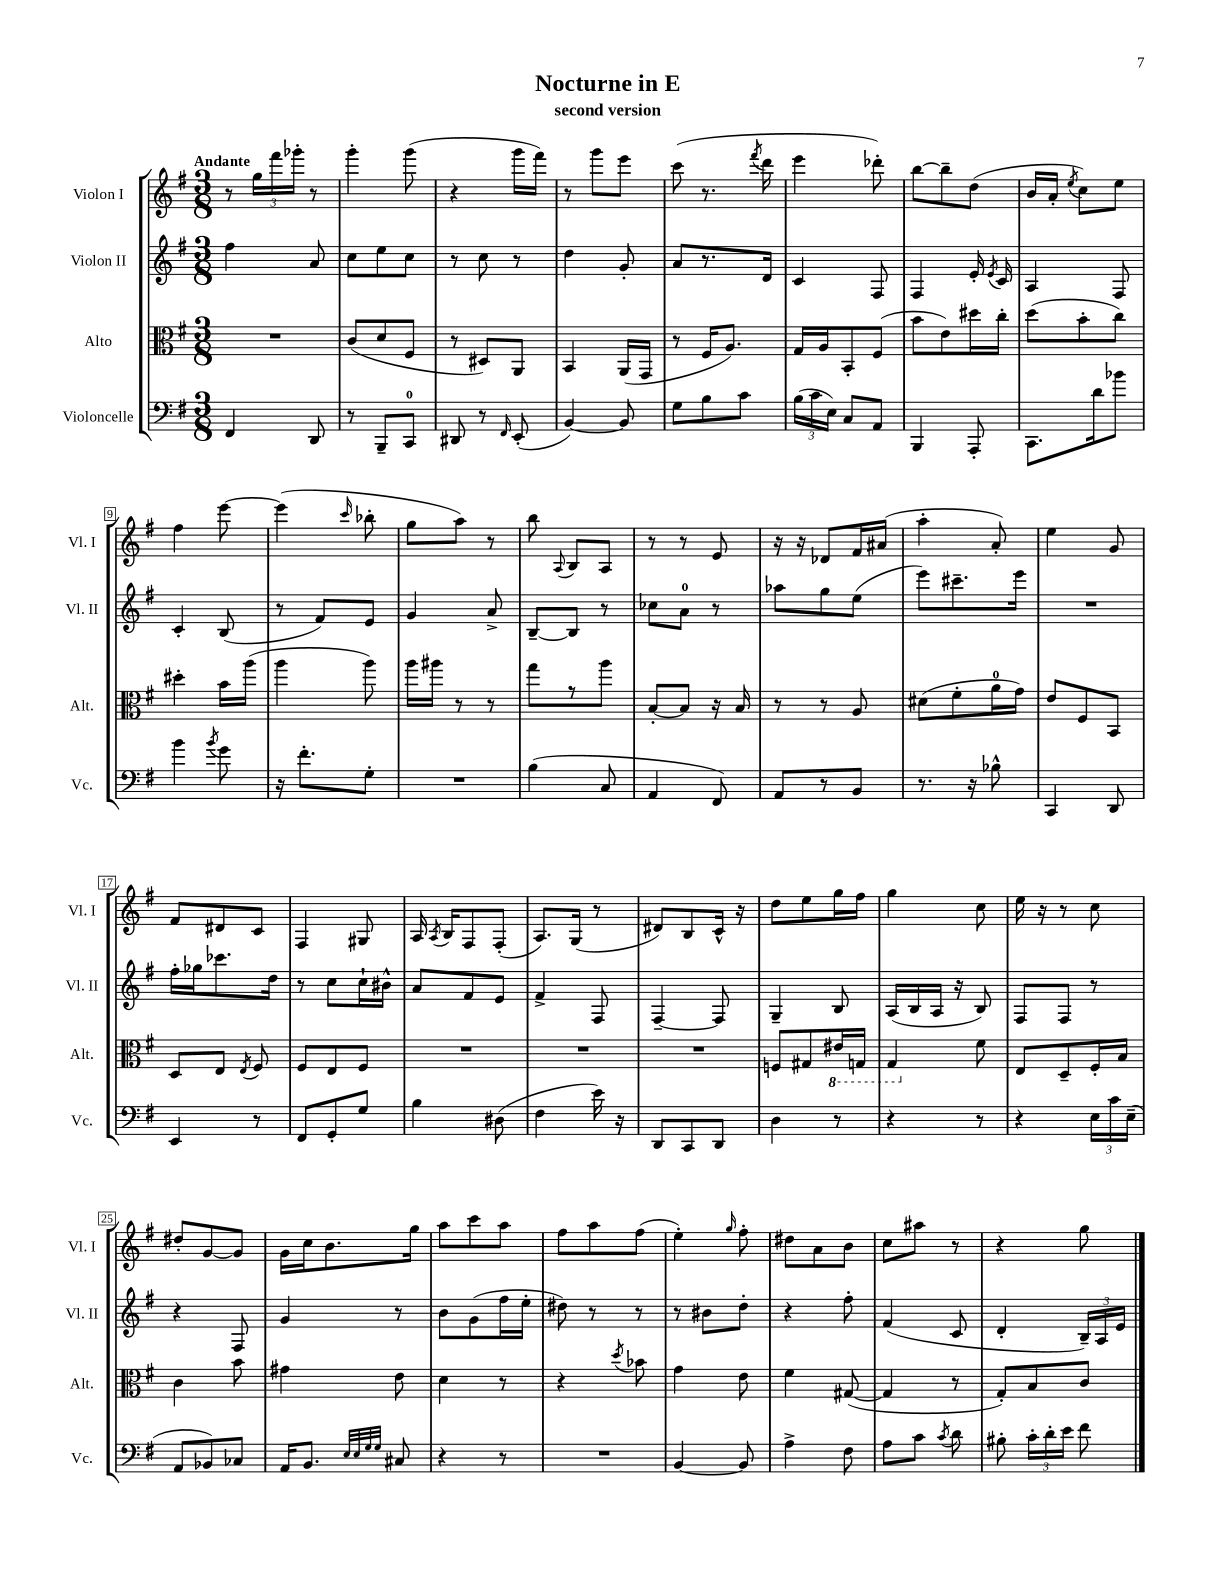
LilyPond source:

\header { title = "Nocturne in E" subtitle = "second version" }
<<
\new StaffGroup <<
\new Staff = "s0" \with { instrumentName = "Violon I" shortInstrumentName = "Vl. I" } {
    \clef treble \key g \major \numericTimeSignature \time 3/8 \tempo "Andante"
    \autoBeamOff r8 \tuplet 3/2 { g''16[ fis'''16 ges'''16]-. } r8 |
    g'''4-. g'''8( |
    r4 g'''16[ fis'''16]) |
    r8 g'''8[ e'''8] |
    c'''8( r8. \acciaccatura { fis'''8 } d'''16 |
    e'''4 des'''8-.) |
    b''8[~ b''8-- d''8]( |
    b'16[ a'16]-. \acciaccatura { e''8 } c''8[) e''8] |
    fis''4 e'''8~ |
    e'''4( \grace { c'''16 } bes''8-. |
    g''8[ a''8]) r8 |
    b''8 \appoggiatura { a8 } b8[ a8] |
    r8 r8 e'8 |
    r16 r16 des'8[ fis'16 ais'16]( |
    a''4-. a'8-.) |
    e''4 g'8 |
    fis'8[ dis'8 c'8] |
    fis4 gis8 |
    a16 \acciaccatura { a8 } b16[ fis8 fis8]-.( |
    a8.[) g16]( r8 |
    dis'8[) b8 c'16]-^ r16 |
    d''8[ e''8 g''16 fis''16] |
    g''4 c''8 |
    e''16 r16 r8 c''8 |
    dis''8[-. g'8~ g'8] |
    g'16[ c''16 b'8. g''16] |
    a''8[ c'''8 a''8] |
    fis''8[ a''8 fis''8]( |
    e''4-.) \grace { g''16 } fis''8-. |
    dis''8[ a'8 b'8] |
    c''8[ ais''8] r8 |
    r4 g''8 \bar "|." |
}
\new Staff = "s1" \with { instrumentName = "Violon II" shortInstrumentName = "Vl. II" } {
    \clef treble \key g \major \numericTimeSignature \time 3/8
    \autoBeamOff fis''4 a'8 |
    c''8[ e''8 c''8] |
    r8 c''8 r8 |
    d''4 g'8-. |
    a'8[ r8. d'16] |
    c'4 fis8 |
    fis4 e'16-. \acciaccatura { e'8 } c'16 |
    a4 fis8 |
    c'4-. b8( |
    r8 fis'8[) e'8] |
    g'4 a'8-> |
    b8[~-- b8] r8 |
    ces''8[ a'8]-0 r8 |
    aes''8[ g''8 e''8]( |
    e'''8[) cis'''8.-- e'''16] |
    R4. |
    fis''16[-. ges''16 ces'''8. d''16] |
    r8 c''8[ c''16-! bis'16]-^ |
    a'8[ fis'8 e'8] |
    fis'4-> fis8 |
    fis4~-- fis8 |
    g4-- b8 |
    a16[( b16 a16] r16 b8) |
    fis8[ fis8] r8 |
    r4 fis8 |
    g'4 r8 |
    b'8[ g'8( fis''16 e''16]-. |
    dis''8) r8 r8 |
    r8 bis'8[ d''8]-. |
    r4 fis''8-. |
    fis'4( c'8 |
    d'4-. \tuplet 3/2 { b16[--) a16 e'16] } \bar "|." |
}
\new Staff = "s2" \with { instrumentName = "Alto" shortInstrumentName = "Alt." } {
    \clef alto \key g \major \numericTimeSignature \time 3/8
    \autoBeamOff R4. |
    c'8[( d'8 fis8] |
    r8 dis8[) a,8] |
    b,4 a,16[( g,16] |
    r8 fis16[ a8.]) |
    g16[ a16 b,8-. fis8]( |
    b'8[ e'8) dis''16 c''16]-. |
    d''8[( b'8-. c''8]) |
    dis''4-. b'16[ a''16]( |
    a''4 a''8) |
    a''16[ ais''16] r8 r8 |
    g''8[ r8 a''8] |
    b8[~-. b8] r16 b16 |
    r8 r8 a8 |
    dis'8[( fis'8-. a'16-0 g'16]) |
    e'8[ fis8 b,8] |
    d8[ e8] \acciaccatura { e8 } fis8 |
    fis8[ e8 fis8] |
    R4. |
    R4. |
    R4. |
    f8[ gis8 \ottava #-1 eis16 g,!16] |
    g,4 \ottava #0 fis'8 |
    e8[ d8-- fis16-. b16] |
    c'4 b'8 |
    gis'4 e'8 |
    d'4 r8 |
    r4 \acciaccatura { d''8 } bes'8 |
    g'4 e'8 |
    fis'4 gis8~( |
    gis4 r8 |
    g8[-.) b8 c'8] \bar "|." |
}
\new Staff = "s3" \with { instrumentName = "Violoncelle" shortInstrumentName = "Vc." } {
    \clef bass \key g \major \numericTimeSignature \time 3/8
    \autoBeamOff fis,4 d,8 |
    r8 b,,8[-- c,8]-0 |
    dis,8 r8 \grace { fis,16 } e,8-.( |
    b,4~) b,8 |
    g8[ b8 c'8] |
    \tuplet 3/2 { b16[( c'16 e16]) } c8[ a,8] |
    b,,4 a,,8-. |
    c,8.[ d'16 bes'8] |
    b'4 \acciaccatura { b'8 } g'8 |
    r16 fis'8.[-. g8]-. |
    R4. |
    b4( c8 |
    a,4 fis,8) |
    a,8[ r8 b,8] |
    r8. r16 bes8-^ |
    c,4 d,8 |
    e,4 r8 |
    fis,8[ g,8-. g8] |
    b4 dis8( |
    fis4 e'16) r16 |
    d,8[ c,8 d,8] |
    d4 r8 |
    r4 r8 |
    r4 \tuplet 3/2 { e16[ c'16 e16]--( } |
    a,8[ bes,8) ces8] |
    a,16[ b,8.] \grace { e32[ e32 g32 g32] } cis8 |
    r4 r8 |
    R4. |
    b,4~ b,8 |
    a4-> fis8 |
    a8[ c'8] \acciaccatura { c'8 } d'8 |
    bis8-. \tuplet 3/2 { c'16[-. d'16-. e'16] } fis'8 \bar "|." |
}
>>
>>
\layout { \context { \Score \override BarNumber.stencil = #(make-stencil-boxer 0.1 0.3 ly:text-interface::print) } }
